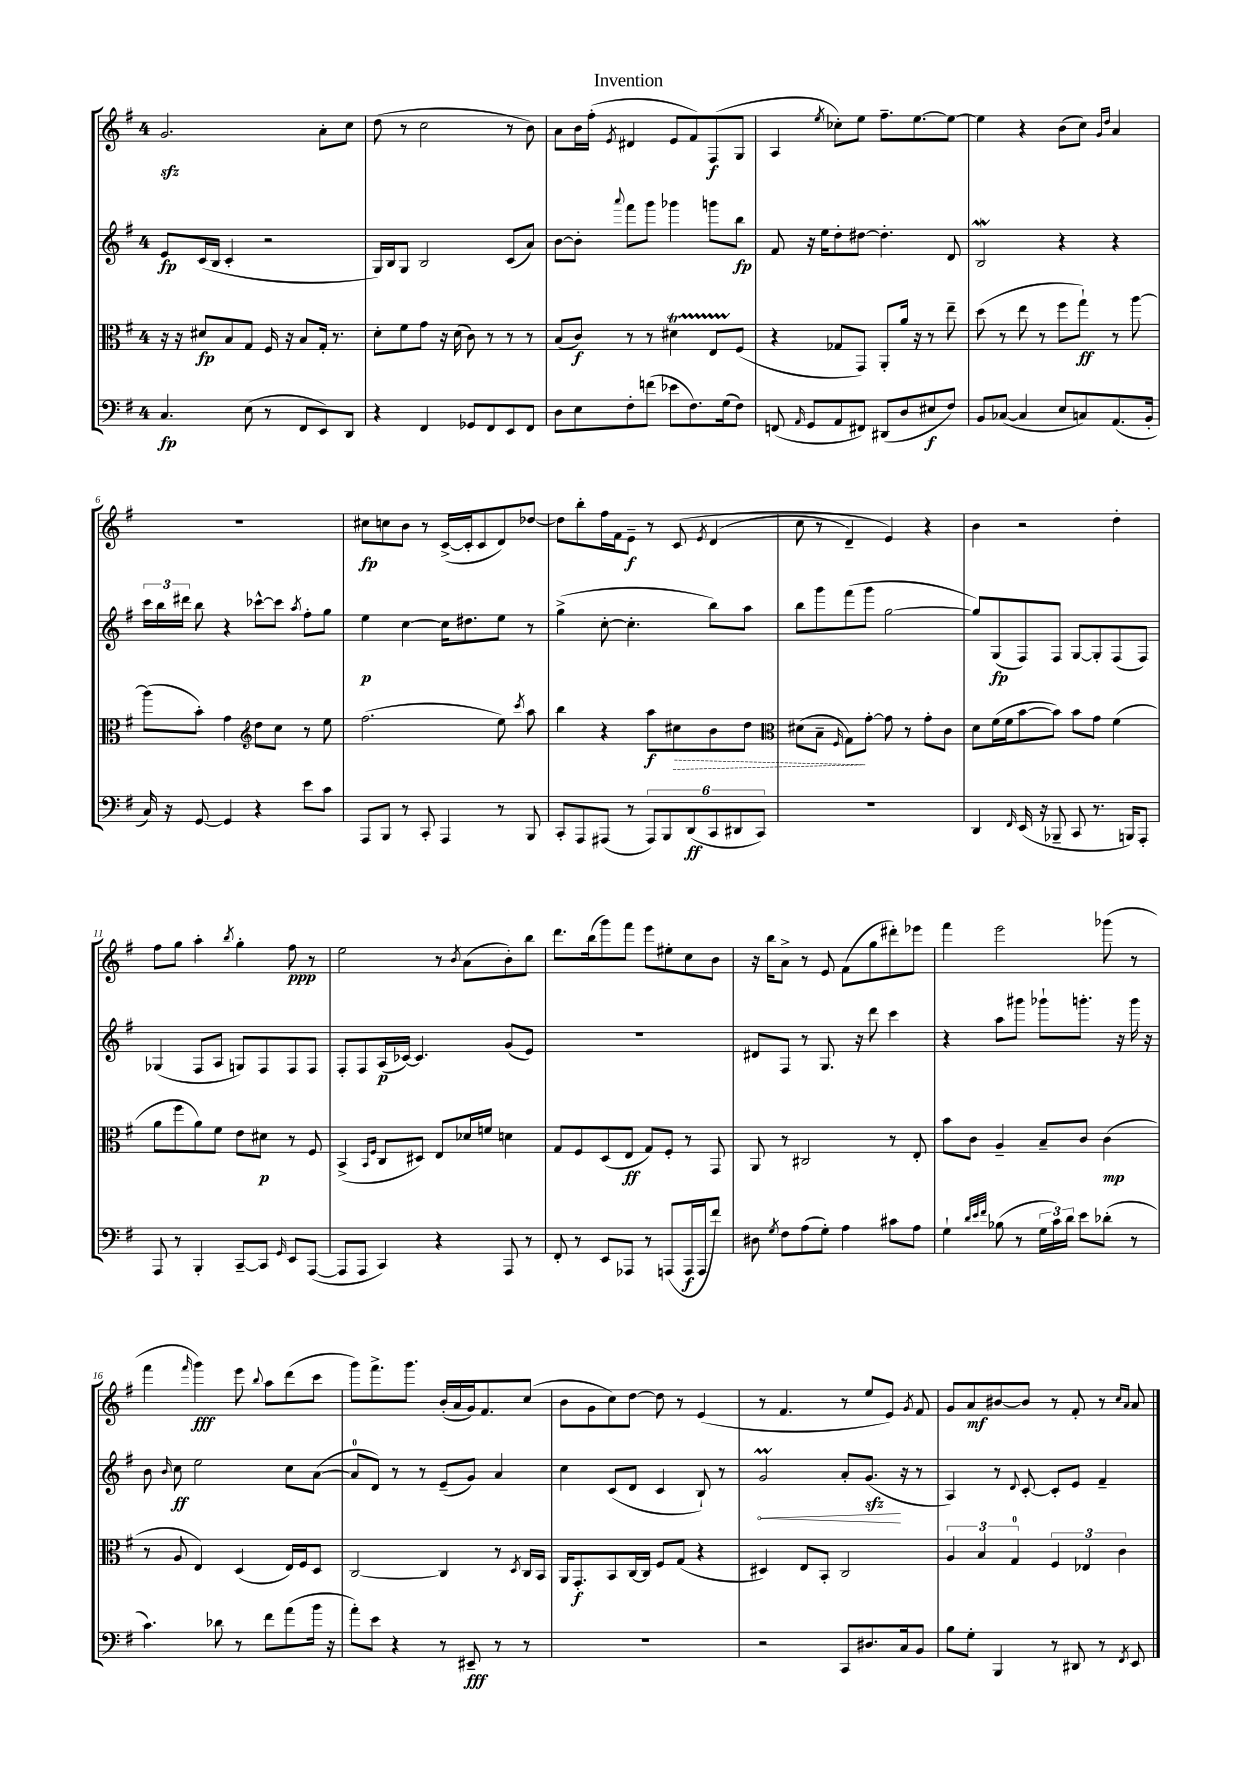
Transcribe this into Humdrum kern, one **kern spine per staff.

**kern	**dynam	**kern	**dynam	**kern	**dynam	**kern	**dynam
*part4	*part4	*part3	*part3	*part2	*part2	*part1	*part1
*staff4	*staff4	*staff3	*staff3	*staff2	*staff2	*staff1	*staff1
*clefF4	*	*clefC3	*	*clefG2	*	*clefG2	*
*k[f#]	*	*k[f#]	*	*k[f#]	*	*k[f#]	*
*M4/4	*	*M4/4	*	*M4/4	*	*M4/4	*
=1	=1	=1	=1	=1	=1	=1	=1
4.C/	fp	16r	.	8e/L	fp	2.gzz/	.
.	.	16r	.	.	.	.	.
.	.	8d#X/L	fp	(16c/L	.	.	.
.	.	.	.	16B/JJ	.	.	.
.	.	8B/	.	4c'/	.	.	.
(8E\	.	8G/J	.	.	.	.	.
8r	.	16F#/	.	2r	.	.	.
.	.	16r	.	.	.	.	.
8FF#/L	.	8B/L	.	.	.	.	.
8EE/)	.	16G'/Jk	.	.	.	8a'\L	.
.	.	8.r	.	.	.	.	.
8DD/J	.	.	.	.	.	8cc\J	.
=2	=2	=2	=2	=2	=2	=2	=2
4r	.	8d'\L	.	16G/LL)	.	(8dd\	.
.	.	.	.	16B/J	.	.	.
.	.	8f#\	.	8G/J	.	8r	.
4FF#/	.	8g\J	.	2B/	.	2cc\	.
.	.	16r	.	.	.	.	.
.	.	(16d\	.	.	.	.	.
8GG-X/L	.	8c\)	.	.	.	.	.
8FF#/	.	8r	.	.	.	.	.
8EE/	.	8r	.	(8c/L	.	8r	.
8FF#/J	.	8r	.	8a/J)	.	8b\)	.
=3	=3	=3	=3	=3	=3	=3	=3
8D\L	.	(8B/L	.	[8b\L	.	8a\L	.
8E\	.	8c/J)	f	8b'\J]	.	16b\L	.
.	.	.	.	.	.	(16ff#'\JJ	.
.	.	.	.	8qqaaa/	.	8qe/	.
8F#'\	.	8r	.	8fff#\L	.	4d#X/	.
(8fn\J	.	8r	.	8ggg\J	.	.	.
8e-X\L	.	4d#Xt\	.	4ggg-X\	.	8e/L	.
8.F#\)	.	.	.	.	.	8f#/)	.
.	.	8ETTT/L	.	8gggn\L	.	(8F#/	f
(16G\k	.	.	.	.	.	.	.
8F#\J)	.	(8F#/J	.	8bb\J	fp	8G/J	.
=4	=4	=4	=4	=4	=4	=4	=4
(8FFn/	.	4r	.	8f#/	.	4A/	.
16qqAA/	.	.	.	.	.	.	.
8GG/L	.	.	.	16r	.	.	.
.	.	.	.	16ee\KL	.	.	.
.	.	.	.	.	.	8qee/	.
8AA/	.	8G-X/L	.	8dd'\	.	8cc-X'\L)	.
8FF#X/J)	.	8GG/J)	.	[8dd#X\J	.	8ee\J	.
(8DD#X/L	.	8AA'/L	.	4.dd#'\]	.	8.ff#~\L	.
8D/	.	16a/Jk	.	.	.	.	.
.	.	16r	.	.	.	[8.ee\	.
8E#X/	f	8r	.	.	.	.	.
8F#/J)	.	8ee~\	.	8d/	.	8ee\J_	.
=5	=5	=5	=5	=5	=5	=5	=5
8BB/L	.	(8dd\	.	2BW/	.	4ee\]	.
([8C-X/J	.	8r	.	.	.	.	.
4C-/]	.	8ee\	.	.	.	4r	.
.	.	8r	.	.	.	.	.
8E/L	.	8ff#\L	.	4r	.	(8b\L	.
8Cn/)	.	8gg`\J)	ff	.	.	8cc\J)	.
.	.	.	.	.	.	16qqg/LL	.
.	.	.	.	.	.	16qqdd/JJ	.
(8.AA/	.	8r	.	4r	.	4a/	.
.	.	[8aa\	.	.	.	.	.
16BB'/Jk	.	.	.	.	.	.	.
!!LO:LB:g=z
=6	=6	=6	=6	=6	=6	=6	=6
16C/)	.	(8aa\L]	.	24ccc\LL	.	1r	.
.	.	.	.	24bb\	.	.	.
16r	.	.	.	.	.	.	.
.	.	.	.	24ddd#X\JJ	.	.	.
[8GG/	.	8b'\J)	.	8bb\	.	.	.
4GG/]	.	4g\	.	4r	.	.	.
*	*	*clefG2	*	*	*	*	*
4r	.	8dd\L	.	[8ccc-X^^\L	.	.	.
.	.	8cc\J	.	8ccc-\J]	.	.	.
.	.	.	.	8qaa/	.	.	.
8e\L	.	8r	.	8ff#'\L	.	.	.
8c\J	.	8ee\	.	8gg\J	.	.	.
=7	=7	=7	=7	=7	=7	=7	=7
8AAA/L	.	(2.ff#\	.	4ee\	p	8cc#X\L	fp
8BBB/J	.	.	.	.	.	8ccn\	.
8r	.	.	.	[4cc\	.	8b\J	.
8CC'/	.	.	.	.	.	8r	.
4AAA/	.	.	.	16cc\KL]	.	([16c^/LL	.
.	.	.	.	8.dd#X\	.	16c'/J]	.
.	.	.	.	.	.	8c/	.
8r	.	8ee\)	.	8ee\J	.	8d/)	.
.	.	8qccc/	.	.	.	.	.
8BBB/	.	8aa\	.	8r	.	[8dd-X/J	.
=8	=8	=8	=8	=8	=8	=8	=8
8CC'/L	.	4bb\	.	(4gg^\	.	8dd-\L]	.
8AAA/	.	.	.	.	.	8bb'\	.
(8AAA#X/J	.	4r	.	[8cc'\	.	16ff#\L	.
.	.	.	.	.	.	16f#\J	.
8r	.	.	.	4.cc'\]	.	8e~\J	f
12AAA#/L)	.	8aa\L	f	.	.	8r	.
12BBB/	.	.	.	.	.	.	.
!	!	!	!LO:HP:b	!	!	!	!
.	.	8cc#X\	>	.	.	(8c/	.
(12DD/	ff	.	.	.	.	.	.
.	.	.	.	.	.	8qe/	.
12CC/	.	8b\	.	8bb\L)	.	(4d/	.
12DD#X/	.	.	.	.	.	.	.
.	.	8dd\J	.	8aa\J	.	.	.
12CC/J)	.	.	.	.	.	.	.
=9	=9	=9	=9	=9	=9	=9	=9
*	*	*clefC3	*	*	*	*	*
1r	.	(8d#X\L	.	8bb\L	.	8cc\	.
.	.	8B~\J	.	8ggg\	.	8r	.
.	.	16qqF#/	.	.	.	.	.
.	.	8G\L)	.	(8fff#\	.	4d~/)	.
.	.	[8g'\J	]	8ggg\J	.	.	.
.	.	8g\]	.	[2gg\	.	4e/)	.
.	.	8r	.	.	.	.	.
.	.	8g'\L	.	.	.	4r	.
.	.	8c\J	.	.	.	.	.
=10	=10	=10	=10	=10	=10	=10	=10
4DD/	.	8d\L	.	8gg/L])	.	4b\	.
.	.	(16f#\L	.	(8G/	fp	.	.
.	.	16f#\J	.	.	.	.	.
16qqFF#/	.	.	.	.	.	.	.
(16EE/	.	[8b\	.	8F#/)	.	2r	.
16r	.	.	.	.	.	.	.
8BBB-X~/	.	8b\J])	.	8F#/J	.	.	.
8CC/	.	8b\L	.	[8G/L	.	.	.
8.r	.	8g\J	.	8G'/]	.	.	.
.	.	(4f#\	.	(8F#/	.	4dd'\	.
16BBBn/KL)	.	.	.	.	.	.	.
8AAA'/J	.	.	.	8F#/J)	.	.	.
!!LO:LB:g=z
=11	=11	=11	=11	=11	=11	=11	=11
8AAA/	.	8a\L	.	(4G-X/	.	8ff#\L	.
8r	.	8ff#\	.	.	.	8gg\J	.
4BBB'/	.	8a\)	.	8F#/L	.	4aa'\	.
.	.	8f#\J	.	8A/J	.	.	.
.	.	.	.	.	.	8qbb/	.
[8CC~/L	.	8e\L	.	8Gn/L)	.	4gg'\	.
8CC/J]	.	8d#X\J	p	8F#/	.	.	.
16qqGG/	.	.	.	.	.	.	.
8EE/L	.	8r	.	8F#/	.	8ff#\	ppp
([8AAA/J	.	8F#/	.	8F#/J	.	8r	.
=12	=12	=12	=12	=12	=12	=12	=12
8AAA/L]	.	(4BB^/	.	8F#'/L	.	2ee\	.
8AAA/J	.	.	.	8F#/	.	.	.
.	.	16qqBB/LL	.	.	.	.	.
.	.	16qqF#/JJ	.	.	.	.	.
4CC/)	.	8C/L	.	(16A/L	p	.	.
.	.	.	.	[16c-X/JJ)	.	.	.
.	.	8D#X/J)	.	4.c-/]	.	.	.
4r	.	8E/L	.	.	.	8r	.
.	.	.	.	.	.	8qb/	.
.	.	16d-X/L	.	.	.	(8a\L	.
.	.	16fn/JJ	.	.	.	.	.
8AAA/	.	4dn\	.	(8g/L	.	8b'\)	.
8r	.	.	.	8e/J)	.	8bb\J	.
=13	=13	=13	=13	=13	=13	=13	=13
8FF#'/	.	8G/L	.	1r	.	8.ddd\L	.
8r	.	8F#/	.	.	.	.	.
.	.	.	.	.	.	(16bb\k	.
8EE/L	.	(8D/	.	.	.	8ggg\)	.
8AAA-X/J	.	8E/J	ff	.	.	8fff#\J	.
8r	.	8G/L)	.	.	.	8eee\L	.
(8AAAn/L	.	8F#'/J	.	.	.	8ee#X'\	.
16AAA/L	f	8r	.	.	.	8cc\	.
16AAA/J	.	.	.	.	.	.	.
8f#/J)	.	8GG/	.	.	.	8b\J	.
=14	=14	=14	=14	=14	=14	=14	=14
8D#X\	.	8AA/	.	8d#X/L	.	16r	.
.	.	.	.	.	.	16bb\KL	.
8qG/	.	.	.	.	.	.	.
8F#\L	.	8r	.	8F#/J	.	8a^\J	.
(8A\	.	2C#X/	.	8r	.	8r	.
8G'\J)	.	.	.	8.G/	.	8e/	.
4A\	.	.	.	.	.	(8f#\L	.
.	.	.	.	16r	.	.	.
.	.	.	.	8ddd\	.	8gg\	.
8c#X\L	.	8r	.	4ccc\	.	8ddd#X'\)	.
8A\J	.	8E'/	.	.	.	8eee-X\J	.
=15	=15	=15	=15	=15	=15	=15	=15
4G`\	.	8b\L	.	4r	.	4fff#\	.
.	.	8c\J	.	.	.	.	.
32qqd/LLL	.	.	.	.	.	.	.
32qqe/	.	.	.	.	.	.	.
32qqf#/JJJ	.	.	.	.	.	.	.
(8B-X\	.	4A~/	.	8aa\L	.	2eee\	.
8r	.	.	.	8ggg#X\J	.	.	.
24G\LL	.	8B~/L	.	8ggg-X`\L	.	.	.
24c\)	.	.	.	.	.	.	.
24d\JJ	.	.	.	.	.	.	.
8e\L	.	8c/J	.	8.gggn'\J	.	.	.
(8d-X'\J	.	(4c\	mp	.	.	(8ggg-X\	.
.	.	.	.	16r	.	.	.
8r	.	.	.	16ggg\	.	8r	.
.	.	.	.	16r	.	.	.
!!LO:LB:g=z
=16	=16	=16	=16	=16	=16	=16	=16
4.c\)	.	8r	.	8b\	.	4fff#\	.
.	.	.	.	16qqb/	.	.	.
.	.	8A/	.	8cc\	ff	.	.
.	.	.	.	.	.	16qqfff#/	.
.	.	4E/)	.	2ee\	.	4ggg\)	fff
8d-X\	.	.	.	.	.	.	.
8r	.	(4D/	.	.	.	8eee\	.
.	.	.	.	.	.	8qqbb/	.
8f#\L	.	.	.	.	.	8aa\L	.
(8a\	.	16E/LL)	.	8cc\L	.	(8ddd\	.
.	.	16F#/J	.	.	.	.	.
16b\Jk	.	8D/J	.	([8a\J	.	8ccc\J	.
16r	.	.	.	.	.	.	.
=17	=17	=17	=17	=17	=17	=17	=17
8a'\L)	.	[2C/	.	8a/L]	.	8ggg\L)	.
8e\J	.	.	.	8d/J)	.	8.fff#^\	.
4r	.	.	.	8r	.	.	.
.	.	.	.	.	.	8.ggg\J	.
.	.	.	.	8r	.	.	.
8r	.	4C/]	.	(8e~/L	.	(16b'/LL	.
.	.	.	.	.	.	16a/	.
8EE#X~/	fff	.	.	8g/J)	.	16g/J)	.
.	.	.	.	.	.	8.f#/	.
8r	.	8r	.	4a/	.	.	.
.	.	8qD/	.	.	.	.	.
8r	.	16C/LL	.	.	.	(8cc/J	.
.	.	16BB/JJ	.	.	.	.	.
=18	=18	=18	=18	=18	=18	=18	=18
1r	.	16AA/KL	.	4cc\	.	8b\L	.
.	.	8.GG'/	f	.	.	.	.
.	.	.	.	.	.	8g\	.
.	.	8BB/	.	(8c/L	.	8cc\)	.
.	.	[16C/L	.	8d/J	.	[8dd\J	.
.	.	16C/JJ]	.	.	.	.	.
.	.	8F#/L	.	4c/	.	8dd\]	.
.	.	(8G/J	.	.	.	8r	.
.	.	4r	.	8B`/)	.	(4e/	.
.	.	.	.	8r	.	.	.
=19	=19	=19	=19	=19	=19	=19	=19
!	!	!	!	!	!LO:HP:b	!	!
2r	.	4D#X/)	.	2gM/	<	8r	.
.	.	.	.	.	.	4.f#/	.
.	.	8E/L	.	.	.	.	.
.	.	8BB'/J	.	.	.	.	.
8CC/L	.	2C/	.	8a'/L	.	8r	.
8.D#X/	.	.	.	(8.gzz/J	.	8ee/L	.
.	.	.	.	.	.	8e/J)	.
16C/k	.	.	.	16r	[	.	.
.	.	.	.	.	.	8qg/	.
8BB/J	.	.	.	8r	.	8f#/	.
=20	=20	=20	=20	=20	=20	=20	=20
8B\L	.	6A/	.	4A/)	.	8g/L	.
8G'\J	.	.	.	.	.	8a/	mf
.	.	6B/	.	.	.	.	.
4BBB/	.	.	.	8r	.	[8b#X/	.
.	.	6G/	.	.	.	.	.
.	.	.	.	8qqd/	.	.	.
.	.	.	.	[8c'/	.	8b#/J]	.
8r	.	6F#/	.	8c'/L]	.	8r	.
8DD#X/	.	.	.	8e/J	.	8f#'/	.
.	.	6E-X/	.	.	.	.	.
8r	.	.	.	4f#~/	.	8r	.
.	.	6c\	.	.	.	.	.
.	.	.	.	.	.	16qqcc/LL	.
8qFF#/	.	.	.	.	.	16qqa/JJ	.
8EE/	.	.	.	.	.	8a/	.
==	==	==	==	==	==	==	==
*-	*-	*-	*-	*-	*-	*-	*-
